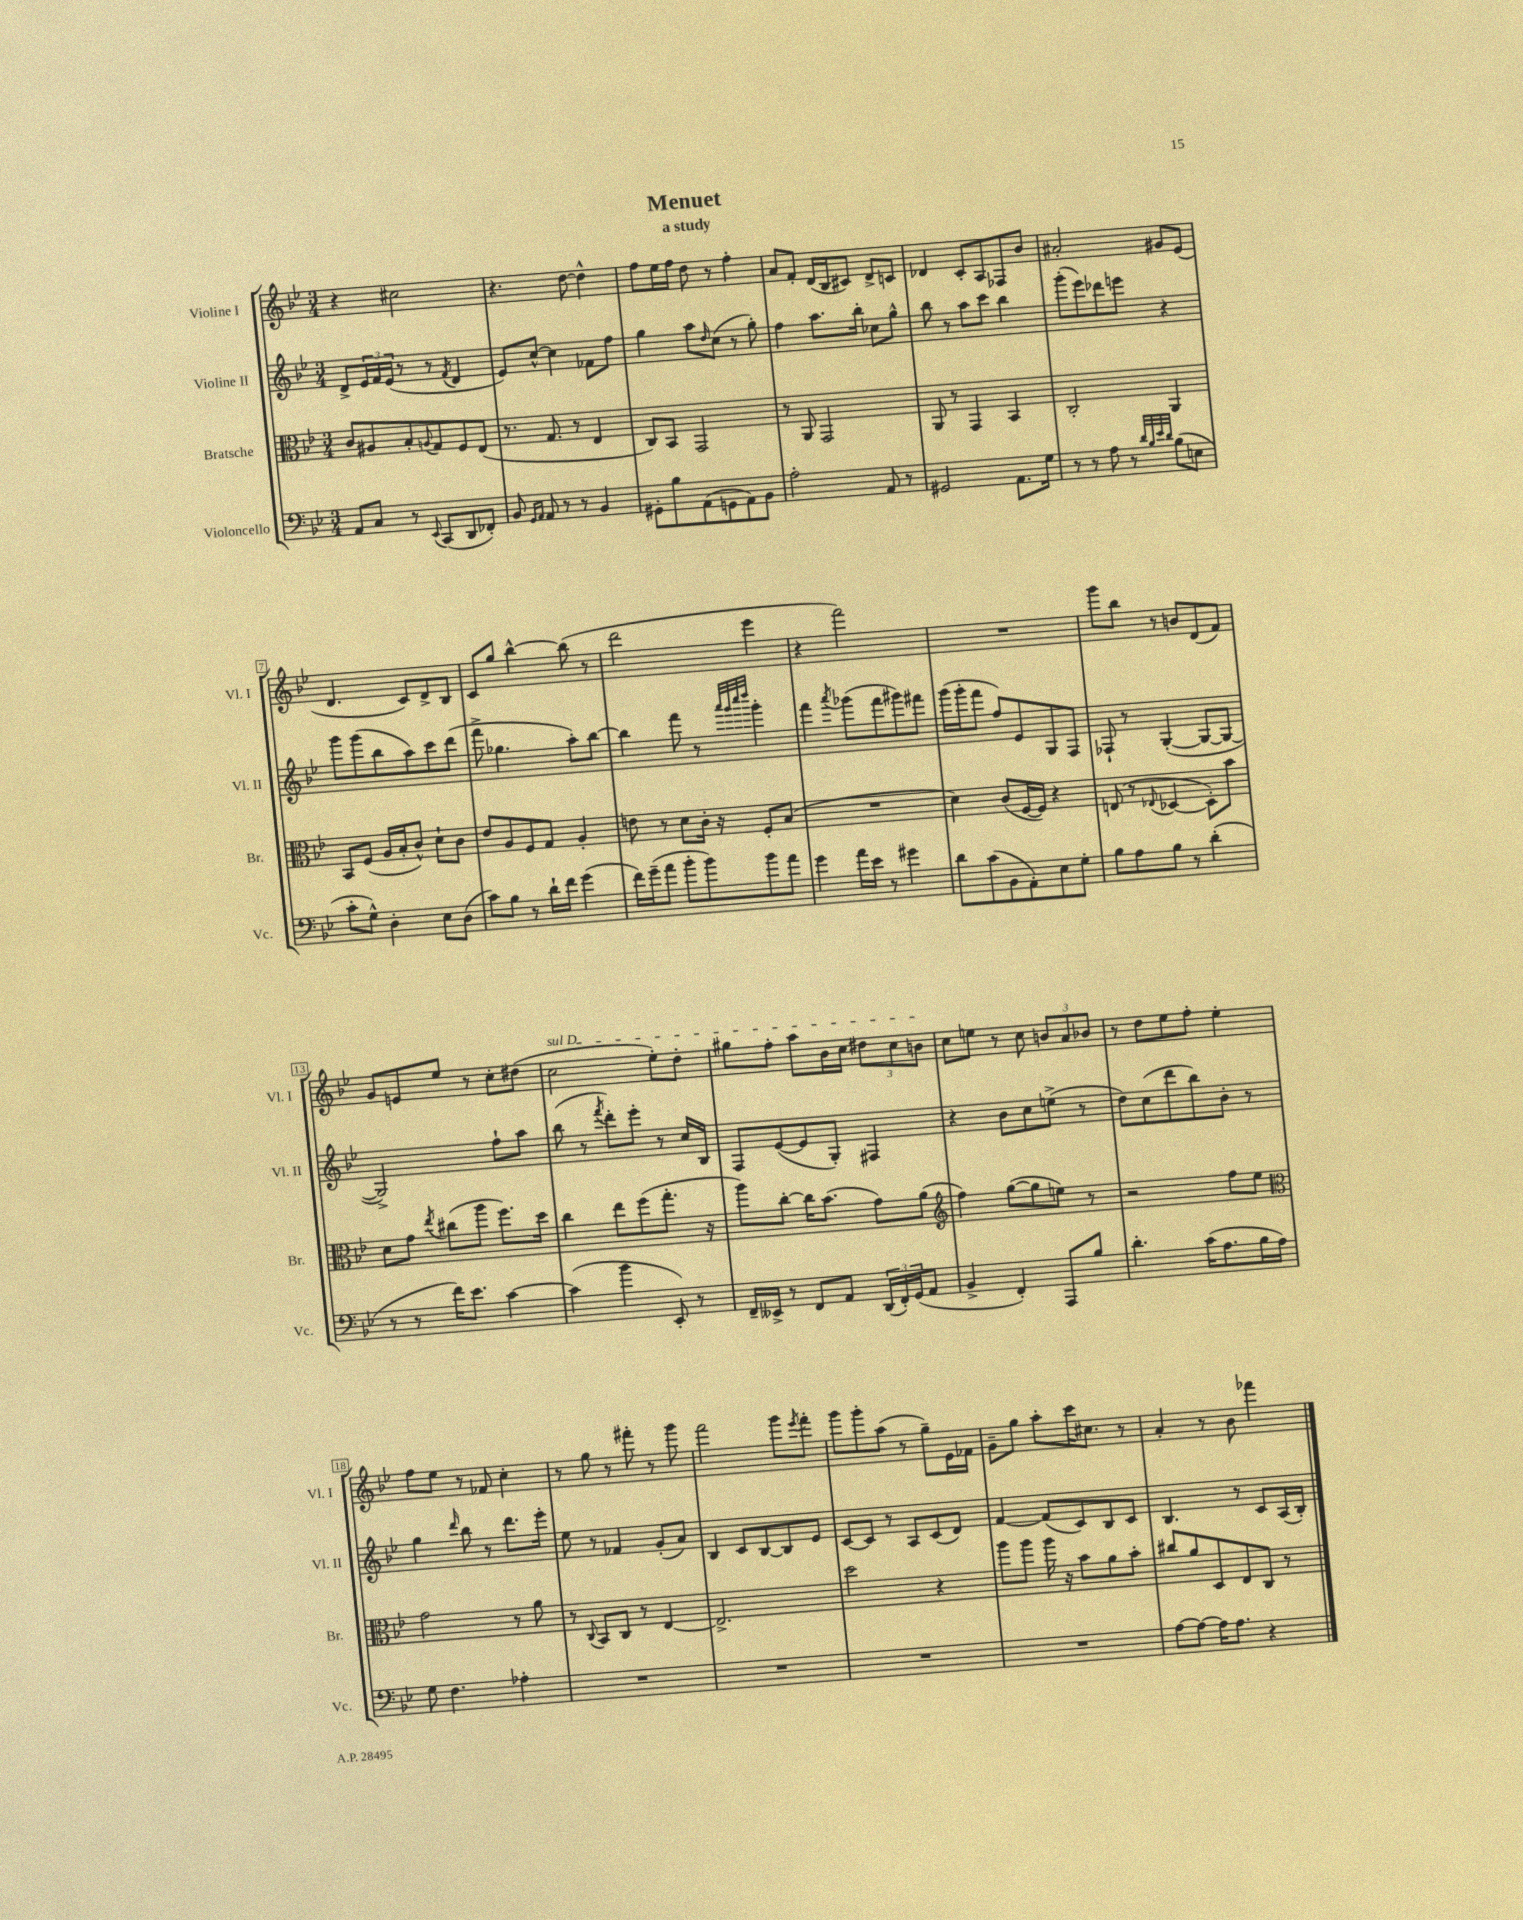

**kern	**kern	**kern	**kern
*part4	*part3	*part2	*part1
*staff4	*staff3	*staff2	*staff1
*I"Violoncello	*I"Bratsche	*I"Violine II	*I"Violine I
*I'Vc.	*I'Br.	*I'Vl. II	*I'Vl. I
*clefF4	*clefC3	*clefG2	*clefG2
*k[b-e-]	*k[b-e-]	*k[b-e-]	*k[b-e-]
*M3/4	*M3/4	*M3/4	*M3/4
=1	=1	=1	=1
8AA/L	8c/L	8d^/L	4r
8C/J	8A#X/	24e-/L	.
.	.	24f/	.
.	.	(24e-/JJ	.
8r	8B-'/	8r	2cc#X\
8qqEE-/	8qqAn/	.	.
(8CC/L	8G/	8r	.
.	.	8qf/	.
8DD/	8F/	4d/	.
8FF-X'/J)	(8E-/J	.	.
=2	=2	=2	=2
8BB-/	8.r	8e-/L)	4.r
16qqGG/LL	.	.	.
16qqAA/JJ	.	.	.
8AA/	.	[8cc^^/J	.
.	8.G/	.	.
8r	.	4cc\]	.
8r	8r	.	[8dd\
4BB-/	4E-/	8f-X\L	4dd^^\]
.	.	8ff\J	.
=3	=3	=3	=3
8GG#X'\L	8C/L)	4gg\	8ff\L
8B-\	8BB-/J	.	16ee-\L
.	.	.	16ff\JJ
(8AA\	2GG/	8aa\L	8dd\
.	.	16qqdd/	.
8GGn\	.	(8cc\J	8r
8AA\)	.	8r	4ff'\
8BB-\J	.	8gg'\)	.
=4	=4	=4	=4
2A'\	8r	4ff\	8a/L
.	8AA/	.	8f'/J
.	2GG/	8.aa\L	(16d/LL
.	.	.	16B-/J
.	.	.	8c#X/J)
.	.	16bb-'\Jk	.
8AA/	.	8cc-X\L	8d^/L
8r	.	8gg^^\J	8cn/J
=5	=5	=5	=5
2GG#X/	8AA/	8bb-\	4d-X/
.	8r	8r	.
.	4GG/	8aa\L	8c'/L
.	.	8ccc\J	8A/
8.AA\L	4BB-/	4bb-\	8F-X/
.	.	.	8b-/J
16G\Jk	.	.	.
=6	=6	=6	=6
8r	2C'/	(8ggg'\L	2a#X'/
8r	.	8eee-\)	.
8A\	.	8ddd-X\	.
8r	.	8eeen\J	.
32qqd/LLL	.	.	.
32qqB-/	.	.	.
32qqe-/	.	.	.
32qqd/JJJ	.	.	.
(8B-\L	4AA/	4r	8g#X/L
8En\J	.	.	(8e-/J
!!LO:LB:g=z
=7	=7	=7	=7
8c'\L	8BB-/L	8ggg\L	4.d/
8G^^\J)	(8F/J	(8ggg\	.
4D'\	16A/LL	8bb-\	.
.	16B-'/J	.	.
.	8c^^/J)	8aa\)	8c/L)
8E-\L	8d`\L	8ccc\	8d^/
(8D\J	8c\J	(8ddd\J	8B-/J
=8	=8	=8	=8
8c\L)	8e-/L	8fff^\	8c/L
8B-\J	8A/	4.gg-X\	8gg/J
8r	8F/	.	[4bb-^^\
16d`\LL	8G/J	.	.
16f\JJ	.	.	.
(4g\	4A'/	8aa'\L)	(8bb-\]
.	.	[8bb-\J	8r
=9	=9	=9	=9
16f\LL)	8en\	4bb-\]	2ddd\
(16g~\J	.	.	.
8a\J	8r	.	.
8b-'\L	8d\L	8fff\	.
8b-\)	16c'\Jk	8r	.
.	16r	.	.
.	.	32qqaaa/LLL	.
.	.	32qqggg/	.
.	.	32qqcccc/	.
.	.	32qqdddd/JJJ	.
8b-\	8F'/L	4ggg'\	4eee-\
8a\J	(8B-/J	.	.
=10	=10	=10	=10
4g\	2.r	4fff\	4r
.	.	8qaaa/	.
16a\LL	.	(8ggg-X\L	2fff\)
16e-\JJ	.	.	.
8r	.	8fff\	.
4g#X\	.	8ggg#X\)	.
.	.	8fff#X\J	.
=11	=11	=11	=11
8d\L	4d\)	(16ggg\LL	2.r
.	.	16ggg'\J	.
(8c\	.	8fff\J	.
8BB-\	(8c/L	8ff/L)	.
8AA'\)	[16F/L	8e-/	.
.	16F/JJ])	.	.
8E-\	4r	8G/	.
8G'\J	.	8F/J	.
=12	=12	=12	=12
8B-\L	(8En/	8F-X`/	8ggg\L
8A\	8r	8r	8bb-\J
.	8qqE-X/	.	.
8B-\J	[4D-X/	([4G'/	8r
8r	.	.	8bn/L
(4d'\	8D-'\L])	8G/L_	(8d/
.	8b-\J	8G/J_	8f/J)
!!LO:LB:g=z
=13	=13	=13	=13
8r	8d\L	2G^/])	8g/L
8r	8g\J	.	8en/
.	8qee-/	.	.
16f\KL)	(8cc#X\L	.	8ee-/J
8.e-\J	.	.	.
.	8aa\J	.	8r
[4c\	8.ff\L)	8ff`\L	8cc'\L
.	.	8aa\J	(8dd#X\J
.	16dd\Jk	.	.
=14	=14	=14	=14
!	!	!	!LO:TX:a:i:t=sul D
(4c\]	4cc\	(8bb-\	2cc\
.	.	8r	.
.	.	8qfff/	.
4b-\	8ee-\L	8ddd'\L)	.
.	(8ff\	8eee-'\J	.
8EE-'/)	8.gg'\J	8r	8ee-'\L)
8r	.	16cc/LL	8dd'\J
.	16r	16B-/JJ	.
=15	=15	=15	=15
16FF~/LL	8aa\L)	8F/L	8gg#X\L
16EE--X^/JJ	.	.	.
8r	[8cc'\J	([8e-/	8ff'\J
8FF/L	16cc\KL]	8e-/]	8aa\L
.	(8.b-\J	.	.
8AA/J	.	8G'/J)	16b-\L
.	.	.	16cc\JJ
(24DD/LL	8g\L)	4F#X/	12dd#X\L
24FF'/)	.	.	.
(24GG/J	.	.	12cc\
8AA/J	(8a\J	.	.
.	.	.	12bn\J
=16	=16	=16	=16
*	*clefG2	*	*
4BB-^/	4ff\)	4r	8cc\L
.	.	.	8een\J
4FF'/)	([8gg\L	8b-\L	8r
.	8gg\]	8cc\	8cc\
8AAA/L	8een\J)	(8een^\J	12bn/L
.	.	.	12a/
8B-/J	8r	8r	.
.	.	.	12b-X/J
=17	=17	=17	=17
4.d'\	2r	8dd\L)	8r
.	.	(8cc\	8dd\L
.	.	8ddd\	8ee-\
(16c\KL	.	8bb-\)	8ff'\J
8.A\	.	.	.
.	8ff\L	8b-'\J	4ee-'\
16B-\L	8ee-\J	8r	.
16A\JJ)	.	.	.
!!LO:LB:g=z
=18	=18	=18	=18
*	*clefC3	*	*
8G\	2g\	4gg\	8ff\L
4.F\	.	.	8ee-\J
.	.	16qqddd/	.
.	.	8bb-\	8r
.	.	8r	8f-X/
4A-X'\	8r	8.ddd\L	4cc'\
.	8a\	.	.
.	.	16eee-'\Jk	.
=19	=19	=19	=19
2.r	8r	8ee-\	8r
.	8qqC/	.	.
.	8BB-/L	8r	8gg\
.	8C/J	4f-X/	8r
.	8r	.	8fff#X'\
.	[4E-/	(8g'/L	8r
.	.	8a/J)	8ggg\
=20	=20	=20	=20
2.r	2.E-^/]	4B-/	2fff\
.	.	8c/L	.
.	.	[8B-/	.
.	.	8B-/]	8ggg\L
.	.	.	8qeee-/
.	.	8e-/J	8fff'\J
=21	=21	=21	=21
2.r	2dd\	[8c/L	8ggg\L
.	.	8c/J]	8ggg'\
.	.	8r	(8aa\J
.	.	8A/L	8r
.	4r	(8c/	8gg~\L)
.	.	8d/J)	16e-\L
.	.	.	16f-X\JJ
=22	=22	=22	=22
2.r	8aa\L	[4f/	8g~\L
.	8aa\J	.	8gg\J
.	16aa\	(8f/L]	8aa'\L
.	16r	.	.
.	8b-\L	8c/)	16ccc\K
.	.	.	8.cc#X\J
.	8a\	8B-/	.
.	8b-'\J	8c/J	8r
=23	=23	=23	=23
[8A\L	8cc#X/L	4.B-/	4a'/
8A\J_	8a/	.	.
16A\KL]	8D/	.	8r
8.A\J	.	.	.
.	8E-/	8r	8b-\
4r	8C/J	8c/L	4fff-X\
.	8r	(16A/L	.
.	.	16B-'/JJ)	.
==	==	==	==
*-	*-	*-	*-
